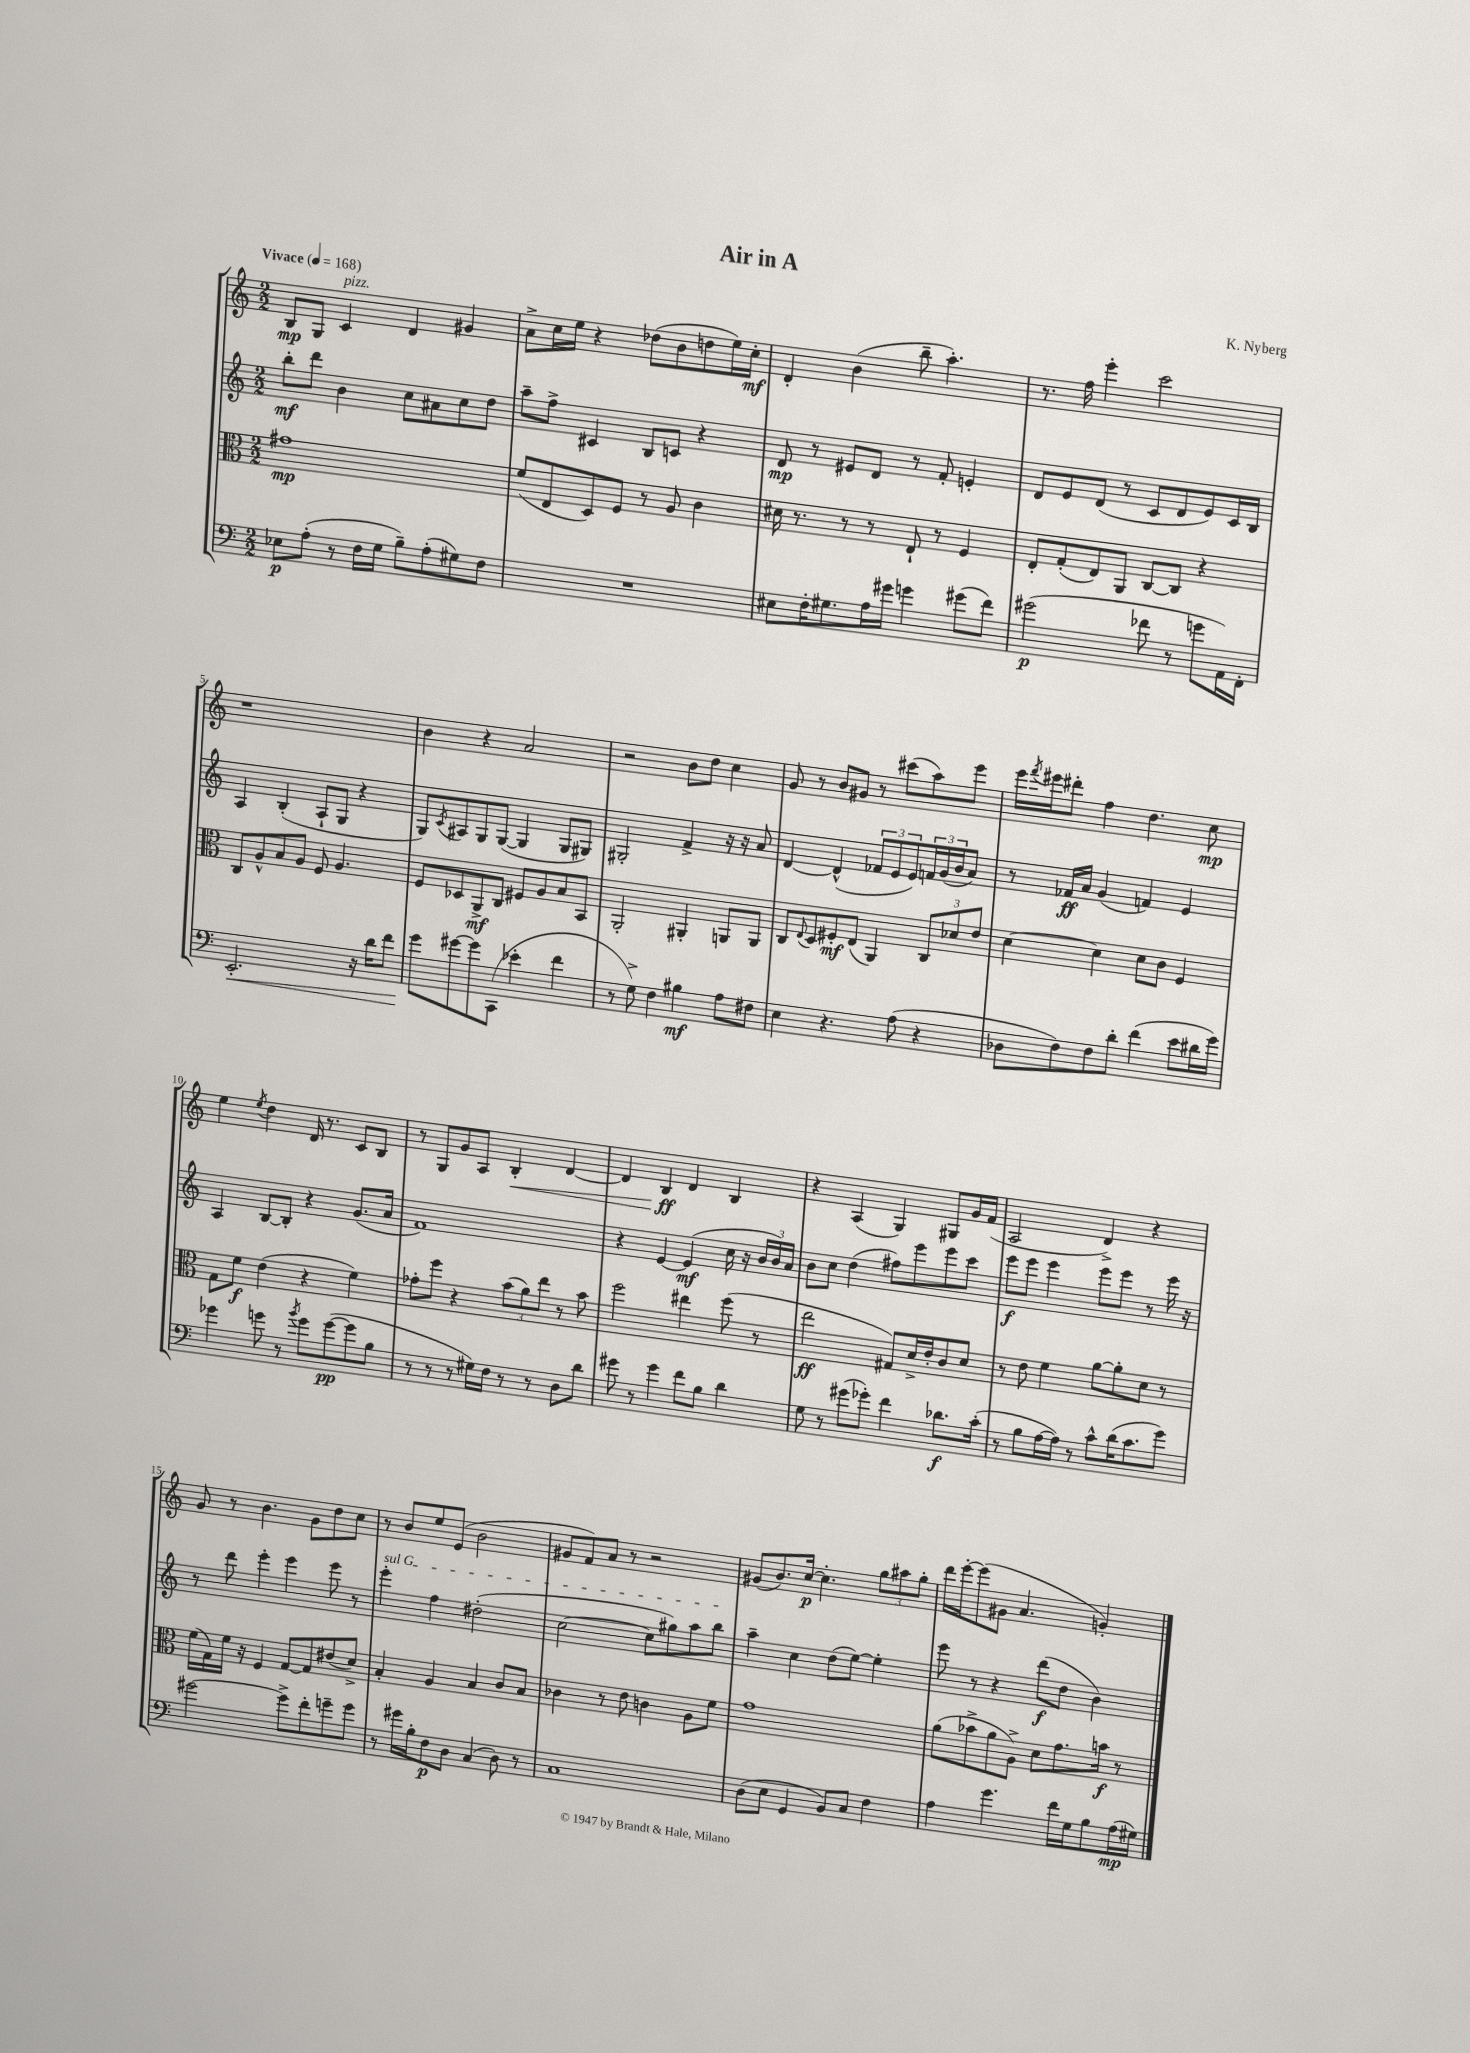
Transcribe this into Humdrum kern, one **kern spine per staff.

**kern	**kern	**kern	**kern
*staff4	*staff3	*staff2	*staff1
*clefF4	*clefC3	*clefG2	*clefG2
*k[]	*k[]	*k[]	*k[]
*M2/2	*M2/2	*M2/2	*M2/2
*MM168	*MM168	*MM168	*MM168
8E-	1g#	8bb'	8B
(8A'	.	8ddd	8G
8r	.	4b	4c
16F	.	.	.
16G	.	.	.
8B~)	.	8cc	4d
(8A'	.	8a#	.
8G#)	.	8cc	4g#
8F	.	8dd	.
=	=	=	=
1r	(8f	8aa~	8a^
.	8E	8ff^	16cc
.	.	.	16ee
.	8D)	4c#	4r
.	8F	.	.
.	8r	8B	(8dd-
.	8A	8c	8b
.	4c	4r	8dd
.	.	.	16ee)
.	.	.	16cc'
=	=	=	=
8E#	16d#	8d	4d'
.	8.r	.	.
16F'	.	8r	.
8.G#	.	.	.
.	8r	8e#	(4b
16A	8r	8d	.
16g#	.	.	.
4g	8E`	8r	8bb~
.	8r	8f'	4.aa')
(8g#	4F	4e'	.
8f)	.	.	.
=	=	=	=
(2g#	8E'	8d	8.r
.	(8G'	8e	.
.	.	.	16ff
.	8E)	(8d	4eee'
.	8AA	8r	.
8f-	[8C	8c	2ccc
8r	8C]	8d	.
8g	4r	8e)	.
16AA)	.	16c	.
16FF'	.	16B	.
=	=	=	=
2.EE'	8C	4A	1r
.	8A^^	.	.
.	8B	(4B'	.
.	8A	.	.
.	8F	8A`	.
.	4.A	8G	.
16r	.	4r	.
16d	.	.	.
8f	.	.	.
=	=	=	=
8g	8F	8G)	4b
.	.	8qc	.
[8g#	8D-	8A#	.
8g#]	8AA^	8G	4r
(8CC	8C	([8G	.
4e-'	8F#	4G]	2a
.	8A	.	.
4f	8B	8G	.
.	8BB	8G#)	.
=	=	=	=
8r	2AA'	2G#'	2r
8G^)	.	.	.
4F	.	.	.
4B#	4AA#'	4f^	8b
.	.	.	8dd
8A	8AA	16r	4cc
.	.	16r	.
8F#	8AA	8a	.
=	=	=	=
4E	8C	[4d	8g
.	8qqE	.	.
.	8D	.	8r
4.r	8F#'	(4d^^]	8b
.	(8E	.	8g#
.	4AA)	12f-	8r
.	.	12e	.
(8A	.	.	(8ccc#
.	.	12e)	.
4r	12C	24f	8aa)
.	.	(24g	.
.	12d-	24b	.
.	.	8a)	8eee
.	12e	.	.
=	=	=	=
8D-	[4d	8r	16eee
.	.	.	8qfff
.	.	.	16eee#
8F)	.	16f-	8ddd#'
.	.	16a	.
8F	4d]	(4g	4ff
8d'	.	.	.
(4f	8d	4f)	4.dd
.	8c	.	.
8e	4F	4e	.
16d#	.	.	8cc
16g)	.	.	.
=	=	=	=
4g-	8G	4A	4ee
.	8f	.	.
.	.	.	8qee
8g	(4e	[8B	4dd
8r	.	8B']	.
8qb	.	.	.
8g	4r	4r	16d
.	.	.	8.r
([8g	.	.	.
8g]	4f)	(8.g	8c
8B	.	.	8B
.	.	16a	.
=	=	=	=
8r	8g-'	1f)	8r
8r	8ff	.	8G
8r	4r	.	8g
16G#)	.	.	8A
16F	.	.	.
8r	(12b	.	4B'
.	12a)	.	.
8r	.	.	.
.	12ee	.	.
8D	8r	.	[4d
8d	8b	.	.
=	=	=	=
8g#	2ff	4r	4d]
8r	.	.	.
4g#	.	[4e	4B
8f	4ee#	(4e]	4d
8B	.	.	.
4d	(8ff	16cc	4B
.	.	16r	.
.	8r	24b	.
.	.	24b)	.
.	.	24a	.
=	=	=	=
8G	2ee	8b	4r
8r	.	8cc	.
(8g#	.	(4dd	(4A
8g-')	.	.	.
4f	8G#)	8ff#)	4G)
.	16d^	8eee	.
.	16e'	.	.
8.d-	8c	8eee	8G#
.	8d	8ccc	16g
(16c'	.	.	(16f
=	=	=	=
8r	8r	8eee	2A
8B	8e	8eee	.
[16A	4f	4eee	.
16A])	.	.	.
8r	.	.	.
8c^^	[8a	8eee	4d^)
(16d	8a']	8eee	.
8.c	.	.	.
.	8d	8r	4r
8g)	8r	16eee	.
.	.	16r	.
=	=	=	=
[2g#	(16f	8r	8g
.	16G)	.	.
.	16f	8ddd	8r
.	16r	.	.
.	4F	4eee'	4.b
8g#^]	[8G	4eee	.
8f'	8G]	.	8g
8g~	(8e#	8eee	8dd
8g	8d^)	8r	8cc
=	=	=	=
8r	4B'	4eee'	8r
16g#	.	.	8b
16B'	.	.	.
8F	4A	4ff	8ee
8D	.	.	(8e
(4C	4B	(2dd#'	2b
8D)	8c	.	.
8r	8B	.	.
=	=	=	=
1C	4c-	[2cc	8g#
.	.	.	8f)
.	8r	.	8a
.	8e	.	8r
.	4c	8cc]	2r
.	.	8gg#)	.
.	8A	8aa	.
.	8f	8bb	.
=	=	=	=
(8D	1g	4aa~	(8g#
8E	.	.	8.b)
4GG	.	4cc	.
.	.	.	[16cc
.	.	.	4.cc']
8BB)	.	(8dd	.
8C	.	[8ee)	.
4F	.	4ee']	12gg
.	.	.	12aa#
.	.	.	12gg'
=	=	=	=
4A	(8a	8eee	16ddd
.	.	.	[16eee'
.	8b-^	8r	(8eee]
4.g	8a	4r	8g#
.	8A^)	.	4.a
.	8d	(8ddd	.
16f	8.g	8dd	.
16G	.	.	.
8B	.	4b)	4g')
.	16b	.	.
(16A	8r	.	.
16G#)	.	.	.
==	==	==	==
*-	*-	*-	*-
